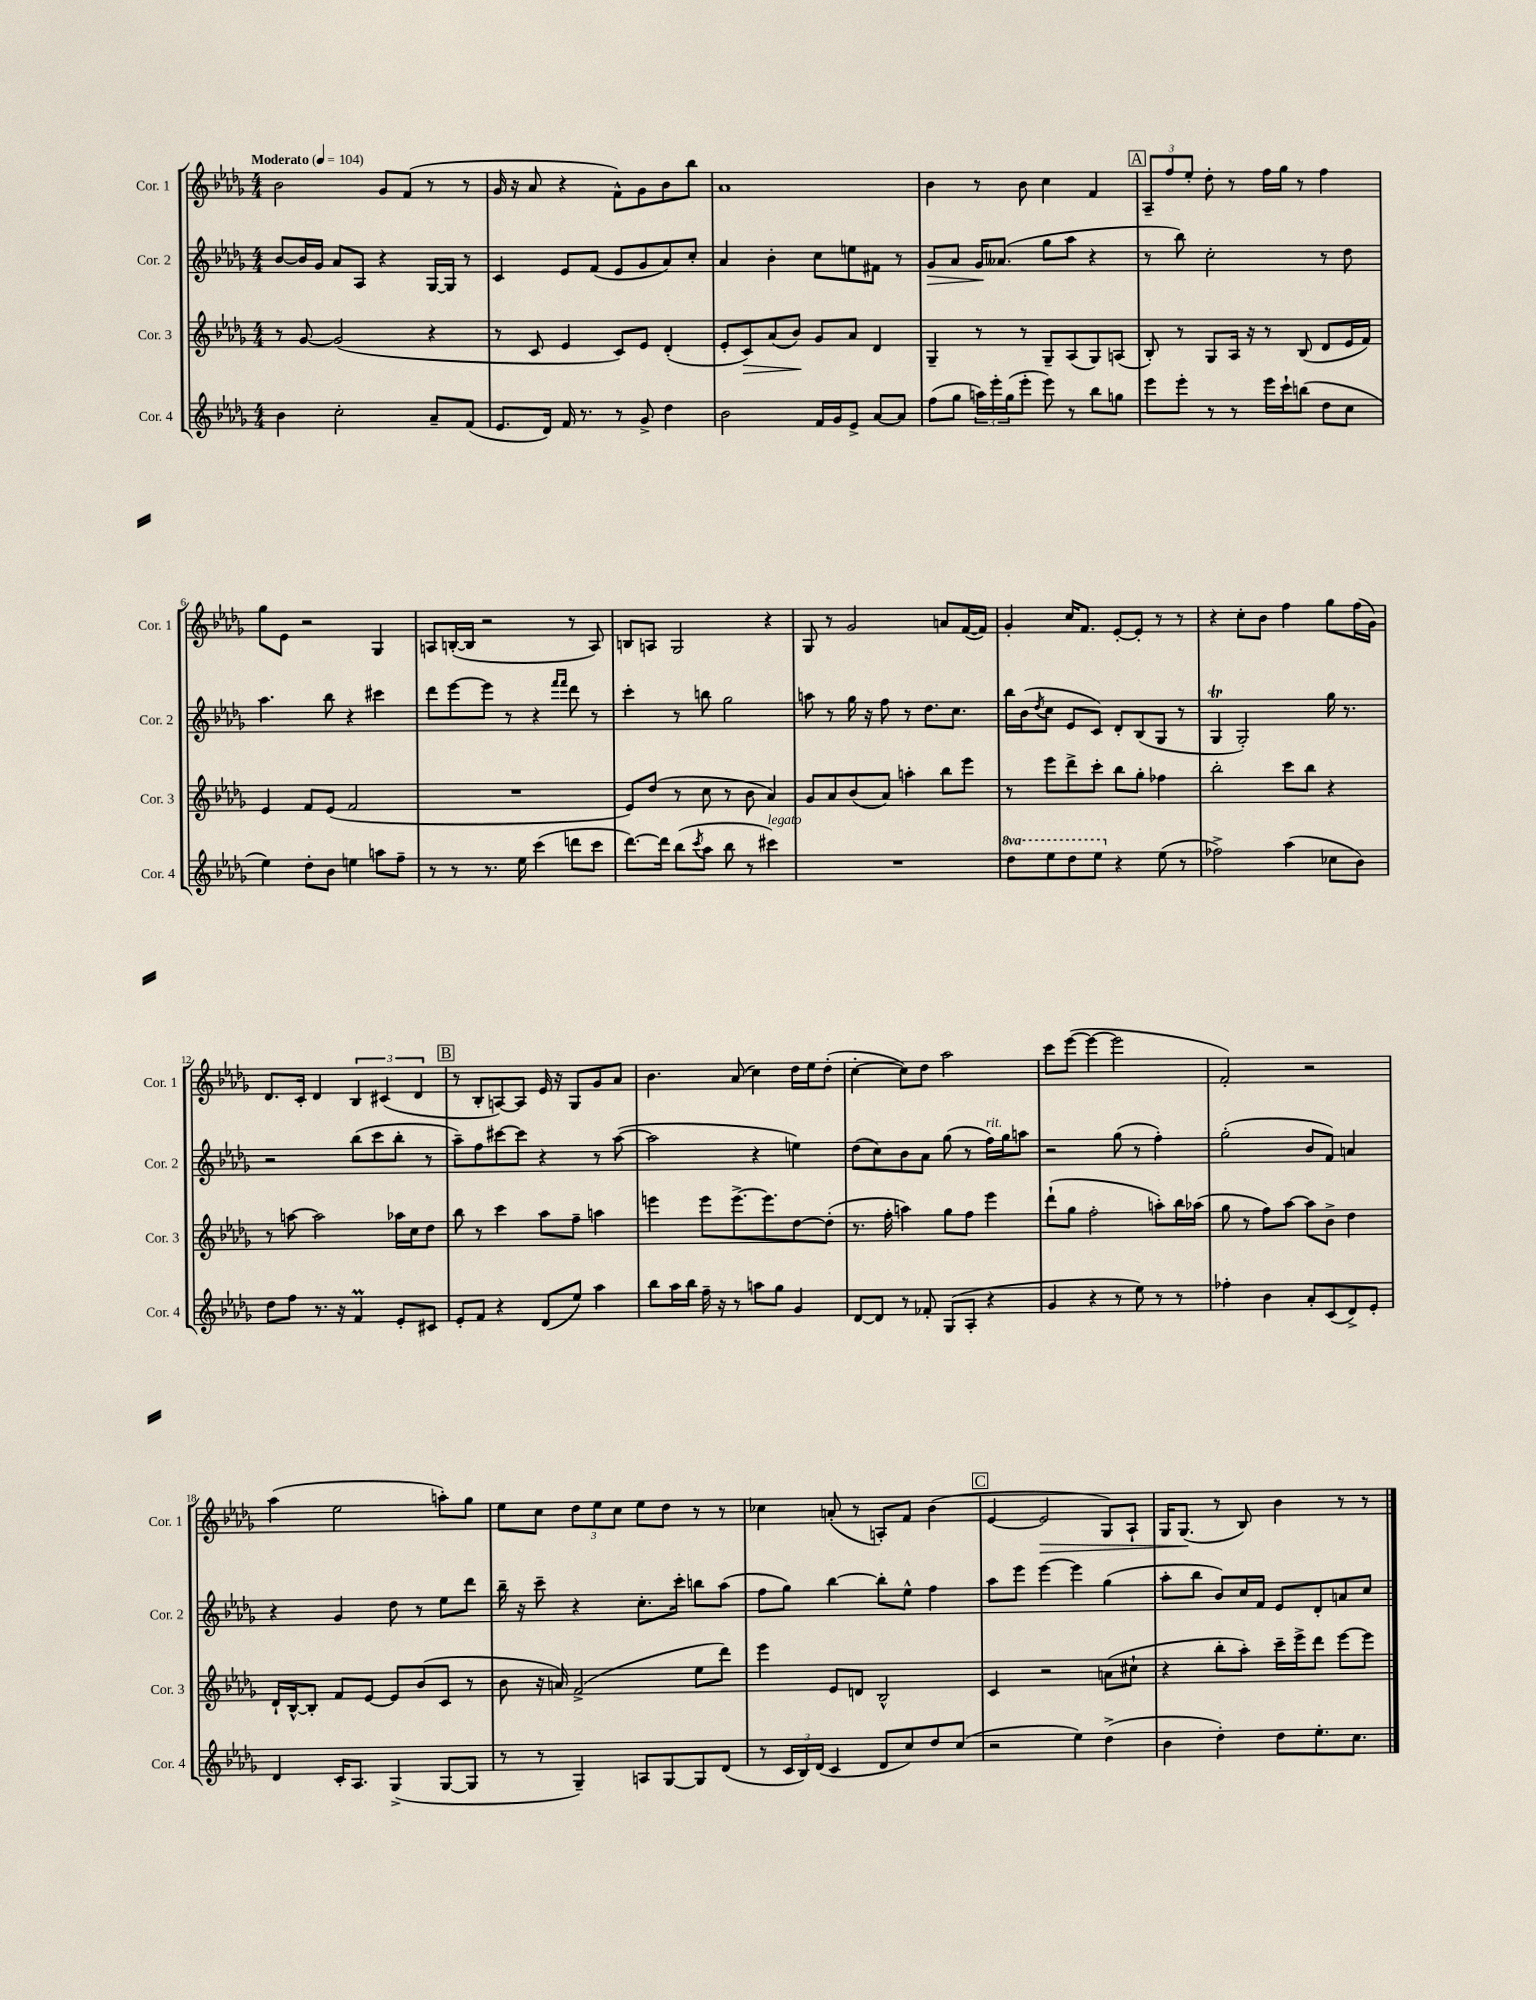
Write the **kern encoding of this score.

**kern	**kern	**dynam	**kern	**dynam	**kern	**dynam
*part4	*part3	*part3	*part2	*part2	*part1	*part1
*staff4	*staff3	*staff3	*staff2	*staff2	*staff1	*staff1
*I"Cor. 4	*I"Cor. 3	*	*I"Cor. 2	*	*I"Cor. 1	*
*I'Cor. 4	*I'Cor. 3	*	*I'Cor. 2	*	*I'Cor. 1	*
*clefG2	*clefG2	*	*clefG2	*	*clefG2	*
*k[b-e-a-d-g-]	*k[b-e-a-d-g-]	*	*k[b-e-a-d-g-]	*	*k[b-e-a-d-g-]	*
*M4/4	*M4/4	*	*M4/4	*	*M4/4	*
*MM104	*MM104	*	*MM104	*	*MM104	*
=1	=1	=1	=1	=1	=1	=1
!	!	!	!	!	!LO:TX:a:B:t=Moderato	!
4b-\	8r	.	[8b-/L	.	2b-\	.
.	[8g-/	.	16b-/L]	.	.	.
.	.	.	16g-/JJ	.	.	.
2cc'\	(2g-/]	.	8a-/L	.	.	.
.	.	.	8A-/J	.	.	.
.	.	.	4r	.	8g-/L	.
.	.	.	.	.	(8f/J	.
8a-~/L	4r	.	[16G-/LL	.	8r	.
.	.	.	16G-/JJ]	.	.	.
(8f/J	.	.	8r	.	8r	.
=2	=2	=2	=2	=2	=2	=2
8.e-/L	8r	.	4c/	.	16g-/	.
.	.	.	.	.	16r	.
.	8c/	.	.	.	8a-/	.
16d-/Jk)	.	.	.	.	.	.
16f/	4e-/	.	8e-/L	.	4r	.
8.r	.	.	.	.	.	.
.	.	.	(8f/J	.	.	.
8r	8c/L)	.	8e-/L	.	8f^^\L)	.
8g-^/	8e-/J	.	8g-/	.	8g-\	.
4dd-\	(4d-'/	.	8a-/)	.	8b-\	.
.	.	.	8cc'/J	.	8bb-\J	.
=3	=3	=3	=3	=3	=3	=3
2b-\	8e-'/L	.	4a-/	.	1a-	.
!	!	!LO:HP:b	!	!	!	!
.	8c/)	>	.	.	.	.
.	(8a-/	.	4b-'\	.	.	.
.	8b-/J)	.	.	.	.	.
16f/LL	8g-/L	]	8cc\L	.	.	.
16g-/J	.	.	.	.	.	.
8e-^/J	8a-/J	.	8een\	.	.	.
[8a-/L	4d-/	.	8f#X\J	.	.	.
8a-/J]	.	.	8r	.	.	.
=4	=4	=4	=4	=4	=4	=4
!	!	!	!	!LO:HP:b	!	!
(8ff\L	4G-~/	.	8g-/L	>	4b-\	.
8gg-\J	.	.	8a-/J	.	.	.
24aan\LL)	8r	.	16g-/KL	.	8r	.
24eee-'\	.	.	.	.	.	.
.	.	.	(8.a--X/J	]	.	.
(24gg-\J	.	.	.	.	.	.
8eee-'\J	8r	.	.	.	8b-\	.
8eee-\)	8G-~/L	.	8gg-\L	.	4cc\	.
8r	(8A-/	.	8aa-\J	.	.	.
8bb-\L	8G-/)	.	4r	.	4f/	.
8ggn\J	(8An/J	.	.	.	.	.
!!LO:REH:place=s1:t=A
=5	=5	=5	=5	=5	=5	=5
8eee-\L	8B-'/)	.	8r	.	12A-~/L	.
.	.	.	.	.	12ff/	.
8eee-'\J	8r	.	8bb-\)	.	.	.
.	.	.	.	.	12ee-'/J	.
8r	8G-/L	.	2cc'\	.	8dd-'\	.
8r	16A-/Jk	.	.	.	8r	.
.	16r	.	.	.	.	.
16eee-\LL	8r	.	.	.	16ff\LL	.
16ccc`\J	.	.	.	.	16gg-\JJ	.
(8bbn\J	(8B-/	.	.	.	8r	.
8dd-\L	8d-/L	.	8r	.	4ff\	.
8cc\J	16e-/L	.	8dd-\	.	.	.
.	16f/JJ)	.	.	.	.	.
!!LO:LB:g=z
=6	=6	=6	=6	=6	=6	=6
4ee-\)	4e-/	.	4.aa-\	.	8gg-\L	.
.	.	.	.	.	8e-\J	.
8dd-'\L	8f/L	.	.	.	2r	.
8b-\J	(8e-/J	.	8bb-\	.	.	.
4een\	2f/	.	4r	.	.	.
8aan\L	.	.	4ccc#X\	.	4G-/	.
8ff~\J	.	.	.	.	.	.
=7	=7	=7	=7	=7	=7	=7
8r	1r	.	8ddd-\L	.	8An/L	.
8r	.	.	[8eee-\	.	([16Bn'/L	.
.	.	.	.	.	16B/JJ]	.
8.r	.	.	8eee-\J]	.	2r	.
.	.	.	8r	.	.	.
16ee-\	.	.	.	.	.	.
(4ccc\	.	.	4r	.	.	.
.	.	.	16qqfff/LL	.	.	.
.	.	.	16qqfff/JJ	.	.	.
8dddn\L	.	.	8ddd-\	.	8r	.
8ccc\J	.	.	8r	.	8A/)	.
=8	=8	=8	=8	=8	=8	=8
[8.ddd-\L)	8e-/L)	.	4ccc'\	.	8Bn/L	.
.	(8dd-/J	.	.	.	8An/J	.
16ddd-\Jk]	.	.	.	.	.	.
(8bb-\L	8r	.	8r	.	2G-/	.
8qccc/	.	.	.	.	.	.
8aa-\J	8cc\	.	8bbn\	.	.	.
8bb-\	8r	.	2gg-\	.	.	.
8r	8b-\	.	.	.	.	.
!LO:TX:a:i:t=legato	!	!	!	!	!	!
4ccc#X\)	4a-/)	.	.	.	4r	.
=9	=9	=9	=9	=9	=9	=9
1r	8g-/L	.	8aan\	.	8G-/	.
.	8a-/	.	8r	.	8r	.
.	(8b-/	.	16gg-\	.	2g-/	.
.	.	.	16r	.	.	.
.	8a-/J)	.	8ff\	.	.	.
.	4aan'\	.	8r	.	.	.
.	.	.	8.dd-\L	.	.	.
.	8bb-\L	.	.	.	8an/L	.
.	.	.	8.cc\J	.	.	.
.	8eee-\J	.	.	.	([16f/L	.
.	.	.	.	.	16f/JJ])	.
=10	=10	=10	=10	=10	=10	=10
*8va	*	*	*	*	*	*
8ddd-\L	8r	.	16bb-\LL	.	4g-'/	.
.	.	.	(16b-\J	.	.	.
.	.	.	8qdd-/	.	.	.
8eee-\	8eee-\L	.	8cc\J	.	.	.
8ddd-\	8ddd-^\	.	8e-/L	.	16cc/KL	.
.	.	.	.	.	8.f/J	.
8eee-\J	8ccc'\J	.	8c/J)	.	.	.
*X8va	*	*	*	*	*	*
4r	8bb-\L	.	8d-'/L	.	[8e-'/L	.
.	8gg-'\J	.	(8B-/	.	8e-'/J]	.
(8ee-\	4ff-X\	.	8G-/J	.	8r	.
8r	.	.	8r	.	8r	.
=11	=11	=11	=11	=11	=11	=11
2ff-X^\)	2bb-'\	.	4G-T/	.	4r	.
.	.	.	2G-'/)	.	8cc'\L	.
.	.	.	.	.	8b-\J	.
(4aa-\	8ccc\L	.	.	.	4ff\	.
.	8bb-\J	.	.	.	.	.
8cc-X\L	4r	.	16gg-\	.	8gg-\L	.
.	.	.	8.r	.	.	.
8b-\J)	.	.	.	.	(16ff\L	.
.	.	.	.	.	16g-\JJ)	.
!!LO:LB:g=z
=12	=12	=12	=12	=12	=12	=12
8dd-\L	8r	.	2r	.	8.d-/L	.
8ff\J	[8aan\	.	.	.	.	.
.	.	.	.	.	16c'/Jk	.
8.r	2aa\]	.	.	.	4d-/	.
16r	.	.	.	.	.	.
4fm/	.	.	(8bb-\L	.	6B-/	.
.	.	.	8ccc\	.	.	.
.	.	.	.	.	(6c#X/	.
8e-'/L	16aa-X\LL	.	8bb-'\J	.	.	.
.	16cc\J	.	.	.	.	.
.	.	.	.	.	6d-/	.
8c#X/J	8dd-\J	.	8r	.	.	.
!!LO:REH:place=s1:t=B
=13	=13	=13	=13	=13	=13	=13
8e-'/L	8bb-\	.	8aa-~\L)	.	8r	.
8f/J	8r	.	8ff\	.	8B-'/L	.
4r	4ccc\	.	[8ccc#X\	.	[8An/)	.
.	.	.	8ccc#\J]	.	8A/J]	.
(8d-/L	8aa-\L	.	4r	.	16e-/	.
.	.	.	.	.	16r	.
8ee-/J)	8ff~\J	.	.	.	8G-/L	.
4aa-\	4aan\	.	8r	.	8g-/	.
.	.	.	([8aa-\	.	8a-/J	.
=14	=14	=14	=14	=14	=14	=14
8bb-\L	4eeen\	.	2aa-\]	.	4.b-\	.
16aa-\L	.	.	.	.	.	.
16bb-\JJ	.	.	.	.	.	.
16ff~\	8eee\L	.	.	.	.	.
16r	.	.	.	.	.	.
8r	[8.eee^\	.	.	.	(8a-/	.
8aan\L	.	.	4r	.	4cc\)	.
.	8.eee\]	.	.	.	.	.
8gg-\J	.	.	.	.	.	.
4g-/	[8dd-\	.	4een\)	.	16dd-\LL	.
.	.	.	.	.	16ee-\J	.
.	(8dd-'\J]	.	.	.	(8dd-'\J	.
=15	=15	=15	=15	=15	=15	=15
[8d-/L	8.r	.	(8dd-\L	.	[4cc'\	.
8d-/J]	.	.	8cc\)	.	.	.
.	16ff'\	.	.	.	.	.
8r	4aan\)	.	8b-\	.	8cc\L])	.
8f-X'/	.	.	8a-\J	.	8dd-\J	.
(8G-/L	8gg-\L	.	(8gg-\	.	2aa-\	.
8A-'/J	8ff\J	.	8r	.	.	.
!	!	!	!LO:TX:a:i:t=rit.	!	!	!
4r	4eee-\	.	16ff\LL)	.	.	.
.	.	.	16gg-\J	.	.	.
.	.	.	8aan\J	.	.	.
=16	=16	=16	=16	=16	=16	=16
4g-/	(8ddd-`\L	.	2r	.	8ccc\L	.
.	8gg-\J	.	.	.	([8eee-\J	.
4r	2ff'\	.	.	.	4eee-\_	.
8r	.	.	(8gg-\	.	2eee-\]	.
8ee-\)	.	.	8r	.	.	.
8r	8aan'\L)	.	4ff'\)	.	.	.
8r	16bb-\L	.	.	.	.	.
.	(16aa-X\JJ	.	.	.	.	.
=17	=17	=17	=17	=17	=17	=17
4ff-X'\	8gg-\	.	(2gg-'\	.	2f'/)	.
.	8r	.	.	.	.	.
4b-\	8ff\L)	.	.	.	.	.
.	[8aa-\J	.	.	.	.	.
8a-'/L	8aa-\L]	.	8b-/L	.	2r	.
(8c/	8b-^\J	.	8f/J)	.	.	.
8d-^/)	4dd-\	.	4an/	.	.	.
8e-'/J	.	.	.	.	.	.
!!LO:LB:g=z
=18	=18	=18	=18	=18	=18	=18
4d-/	16d-`/LL	.	4r	.	(4aa-\	.
.	[16B-^^/J	.	.	.	.	.
.	8B-'/J]	.	.	.	.	.
16c'/KL	8f/L	.	4g-/	.	2ee-\	.
8.A-/J	.	.	.	.	.	.
.	[8e-/J	.	.	.	.	.
(4G-^/	8e-/L]	.	8dd-\	.	.	.
.	(8b-/	.	8r	.	.	.
[8G-/L	8c/J	.	8ee-\L	.	8aan'\L)	.
8G-/J]	8r	.	8ddd-\J	.	8gg-\J	.
=19	=19	=19	=19	=19	=19	=19
8r	8b-\	.	16bb-~\	.	8ee-\L	.
.	.	.	16r	.	.	.
8r	16r	.	8ccc~\	.	8cc\J	.
.	16an/)	.	.	.	.	.
4G-~/)	(2f^/	.	4r	.	12dd-\L	.
.	.	.	.	.	12ee-\	.
.	.	.	.	.	12cc\J	.
8An/L	.	.	8.cc'\L	.	8ee-\L	.
[8G-/	.	.	.	.	8dd-\J	.
.	.	.	16ccc'\Jk	.	.	.
8G-/]	8ee-\L	.	8bbn\L	.	8r	.
(8d-/J	8ddd-\J)	.	(8aa-\J	.	8r	.
=20	=20	=20	=20	=20	=20	=20
8r	4eee-\	.	8ff\L	.	4cc-X\	.
24c/LL	.	.	8gg-\J)	.	.	.
24B-/)	.	.	.	.	.	.
(24d-/JJ	.	.	.	.	.	.
4c/	8e-/L	.	[4bb-\	.	(8an'/	.
.	8dn/J	.	.	.	8r	.
8d-/L	2B-^^/	.	8bb-'\L]	.	8An'/L)	.
8cc/)	.	.	8ee-^^\J	.	8f/J	.
8dd-/	.	.	4ff\	.	(4b-\	.
(8cc/J	.	.	.	.	.	.
!!LO:REH:place=s1:t=C
=21	=21	=21	=21	=21	=21	=21
2r	4c/	.	8aa-\L	.	[4e-/	.
.	.	.	8eee-\J	.	.	.
!	!	!	!	!	!	!LO:HP:b
.	2r	.	[4eee-\	.	2e-/]	>
4ee-\)	.	.	4eee-\]	.	.	.
(4dd-^\	(8an\L	.	(4gg-\	.	8G-/L)	.
.	8cc#X`\J	.	.	.	8A-`/J	.
=22	=22	=22	=22	=22	=22	=22
4b-\	4r	.	8aa-'\L	.	16G-/KL	.
.	.	.	.	.	(8.G-/J	.
.	.	.	8bb-\J	.	.	.
4dd-'\)	8bb-'\L	.	8b-/L)	.	8r	]
.	8aa-'\J)	.	16cc/L	.	8B-/)	.
.	.	.	16f/JJ	.	.	.
8dd-\L	16ccc~\LL	.	8e-/L	.	4b-\	.
.	16eee-^\J	.	.	.	.	.
8.ee-'\	8ddd-\J	.	8d-'/	.	.	.
.	[8eee-\L	.	8an/	.	8r	.
8.cc\J	.	.	.	.	.	.
.	8eee-\J]	.	8cc/J	.	8r	.
==	==	==	==	==	==	==
*-	*-	*-	*-	*-	*-	*-
